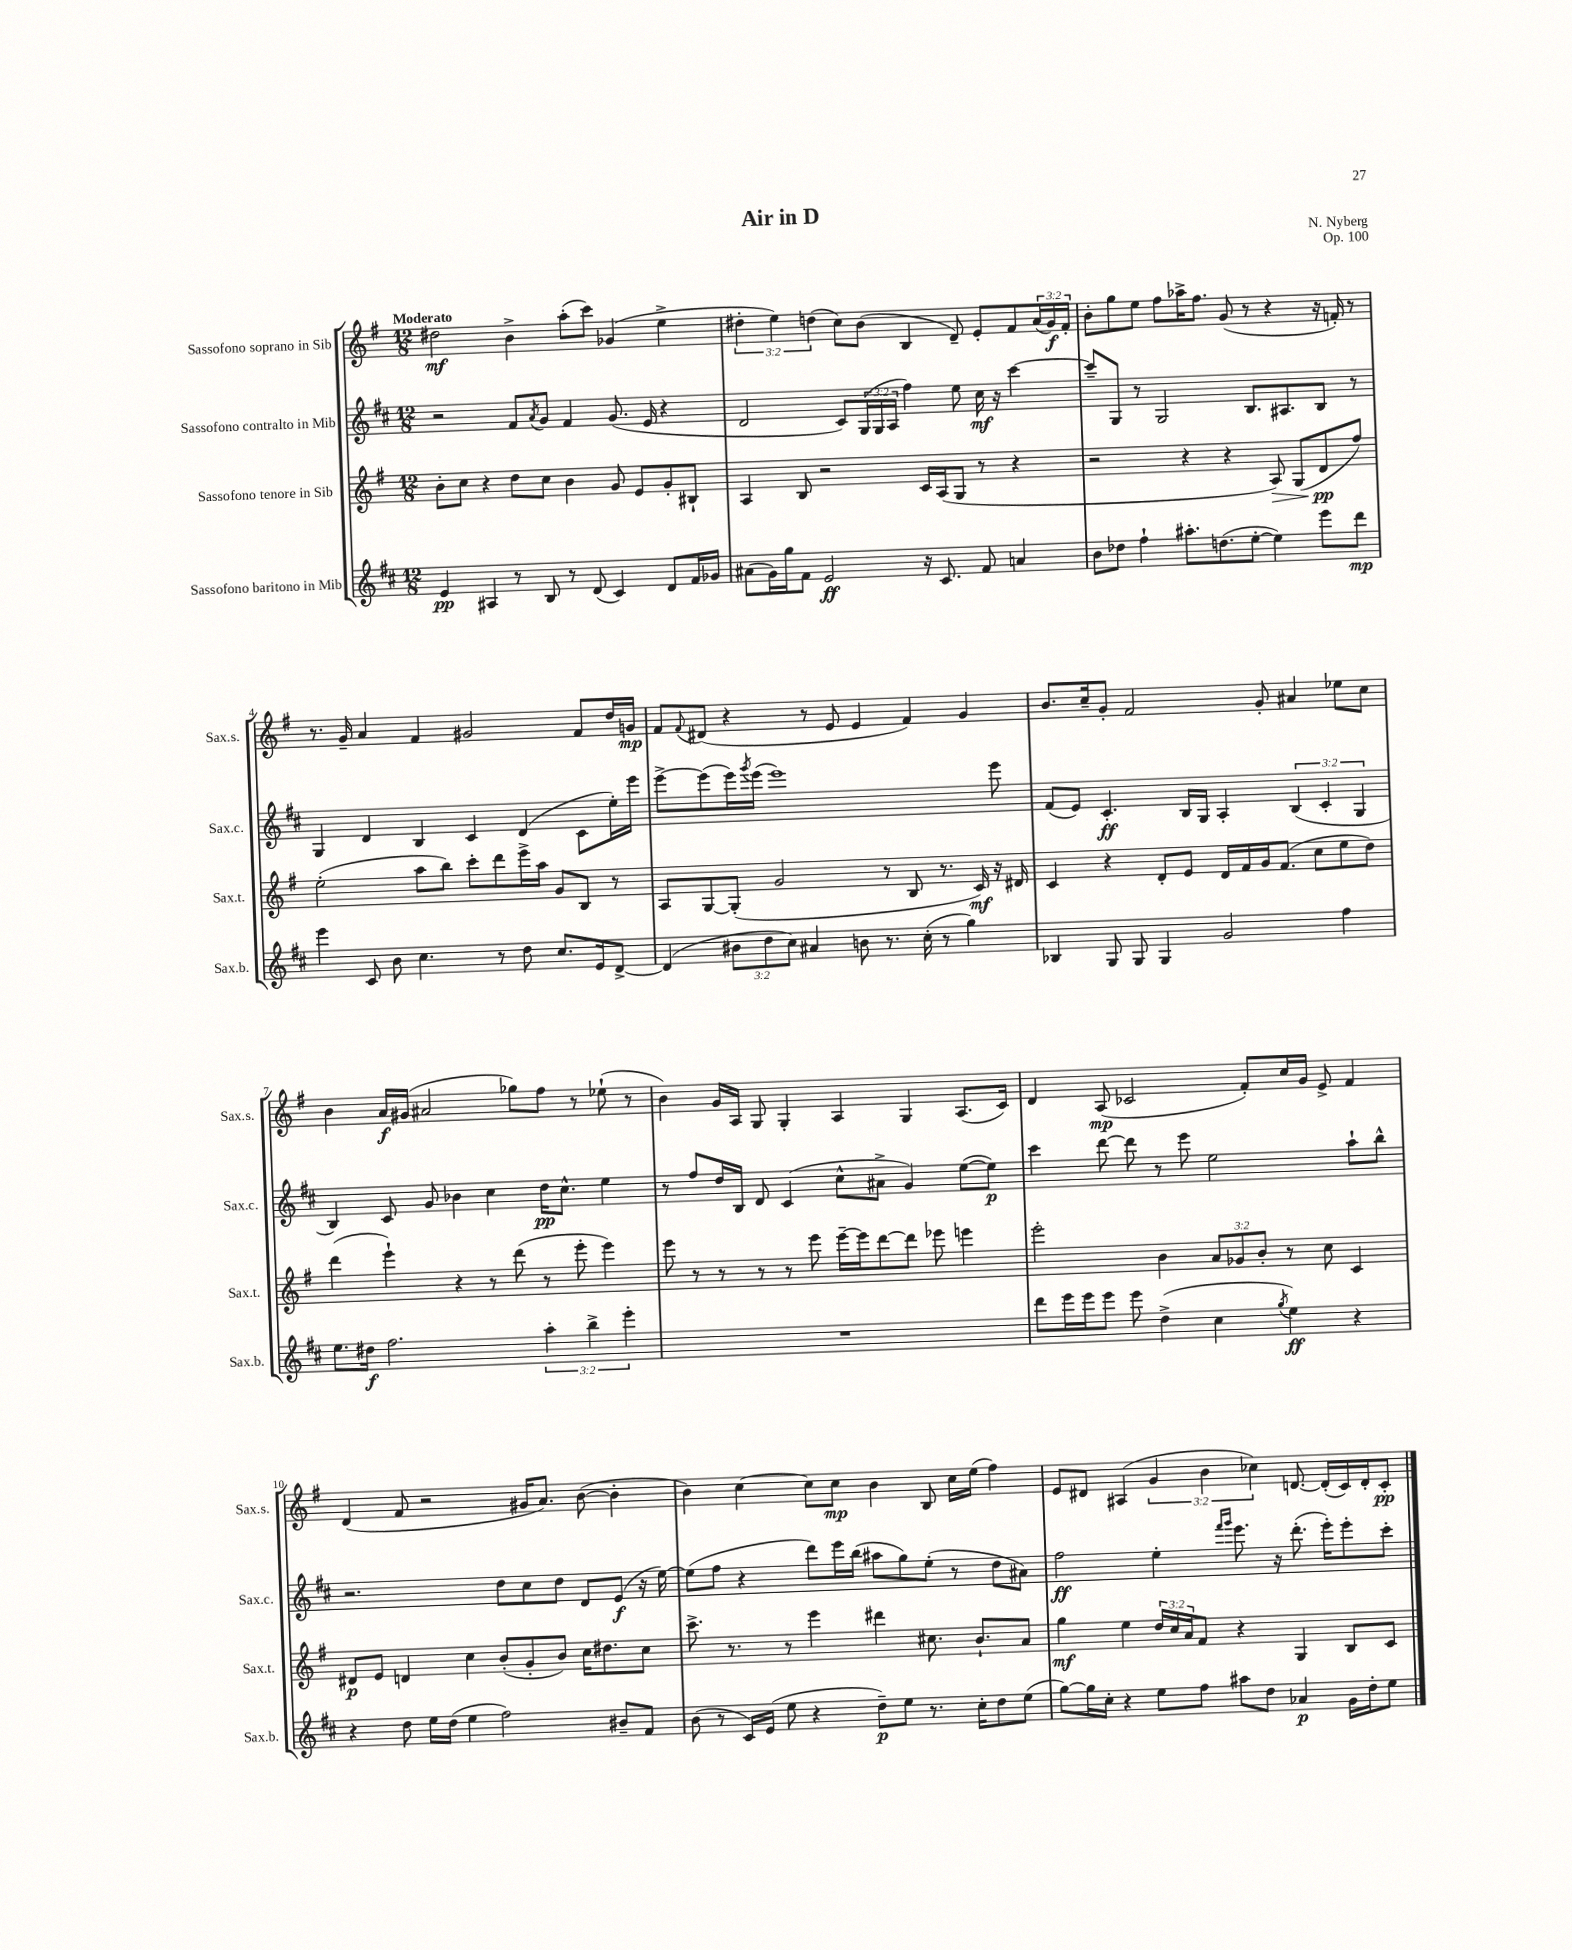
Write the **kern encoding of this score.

**kern	**kern	**kern	**kern
*staff4	*staff3	*staff2	*staff1
*clefG2	*clefG2	*clefG2	*clefG2
*k[f#c#]	*k[f#]	*k[f#c#]	*k[f#]
*M12/8	*M12/8	*M12/8	*M12/8
4e	8b'	2r	2dd#
.	8cc	.	.
4A#	4r	.	.
8r	8dd	8f#	4b^
.	.	8qa	.
8B	8cc	8g	.
8r	4b	4f#	(8aa'
(8d	.	.	8ccc)
4c#)	8g	(8.g	(4g-
.	8e	.	.
.	.	16e	.
8d	8g'	4r	4ee^
16f#	8B#`	.	.
16g-	.	.	.
=	=	=	=
(8a#	4A	2d	6dd#'
16g)	.	.	.
.	.	.	6ee)
16gg	.	.	.
8f#	8B	.	.
.	.	.	(6dd
2e	2r	.	.
.	.	8c#)	8cc)
.	.	(24G	(8b
.	.	24G	.
.	.	24A	.
.	.	4ff#)	4B
16r	16c	.	.
8.c#	(16A	.	.
.	8G	8ee	8d~)
8f#	8r	16cc#	8e'
.	.	16r	.
4a	4r	[4ccc#	8f#
.	.	.	(24a
.	.	.	24g)
.	.	.	24f#'
=	=	=	=
8b	2r	8ccc#~]	8b'
8dd-	.	8G	8gg
4ff#`	.	8r	8ee
.	.	2G	8ff#
8.aa#'	4r	.	16aa-^
.	.	.	8.ff#
(8.dd	.	.	.
.	4r	.	(8g
[8ee'	.	8.B	8r
4ee])	8A)	.	4r
.	.	8.A#	.
.	(8G	.	.
8eee	8d	8B	16r
.	.	.	16f')
8ddd	8ff#)	8r	8r
=	=	=	=
4eee	(2ee'	4G	8.r
.	.	.	16g~
8c#	.	4d	4a
8b	.	.	.
4.cc#	8aa	4B	4f#
.	8bb)	.	.
.	8ccc'	4c#	2g#
8r	8ddd	.	.
8dd	16eee^	(4d	.
.	16aa	.	.
8.cc#	8g	.	.
.	8B	8c#	8f#
16e	.	.	.
[8d^	8r	16ee')	16dd
.	.	16eee	16g
=	=	=	=
(4d]	8A	[8eee^	8f#
.	.	.	8qqf#
.	[8G	(8eee]	(8d#
12b#	(8G']	16eee)	4r
.	.	8qggg	.
.	.	(16eee	.
12dd	.	.	.
.	2g	1eee)	.
12cc#)	.	.	.
4a#	.	.	8r
.	.	.	8e
8b	.	.	4e
8.r	8r	.	.
.	8B	.	4f#)
(16cc#'	.	.	.
8r	8.r	.	.
4gg)	.	.	4g
.	16c)	.	.
.	16r	8eee	.
.	16d#	.	.
=	=	=	=
4B-	4c	(8f#	8.b
.	.	8e)	.
.	.	.	16cc~
8G	4r	4.c#'	8g'
8G	.	.	2f#
4G	8d'	.	.
.	8e	16B	.
.	.	16G	.
2g	16d	4A'	.
.	16f#	.	.
.	16g	.	8g'
.	(8.f#	.	.
.	.	(6B	4a#
.	8cc	.	.
.	.	6c#'	.
4ff#	8ee	.	8ee-
.	.	6G	.
.	8dd)	.	8cc
=	=	=	=
8.ee	(4ddd	4B)	4b
16dd#	.	.	.
2.ff#	4eee`)	8c#	16a
.	.	.	(16g#
.	.	8g	2a#
.	4r	4b-	.
.	8r	4cc#	.
.	(8ddd	.	8gg-)
6aa'	8r	16dd	8ff#
.	.	8.cc#^^	.
.	8eee'	.	8r
6bb^	.	.	.
.	4eee)	4ee	(8ee-`
6eee'	.	.	.
.	.	.	8r
=	=	=	=
1.r	8eee	8r	4b)
.	8r	8ff#	.
.	8r	16dd	16g
.	.	16B	16A
.	8r	8d	8G
.	8r	(4c#	4G'
.	8eee	.	.
.	[16eee~	8cc#^^	4A
.	16eee]	.	.
.	[8ddd	8a#^	.
.	8ddd]	4g)	4G
.	8eee-	.	.
.	4eee	([8ee	(8.A
.	.	8ee])	.
.	.	.	16c)
=	=	=	=
8ddd	2eee'	4ccc#	4d
16eee	.	.	.
16eee	.	.	.
8eee	.	[8ddd	(8A
8eee	.	8ddd]	2c-
(4dd^	4b	8r	.
.	.	8eee	.
4cc#	12a	2ee	.
.	12g-	.	.
.	.	.	8f#')
.	12b'	.	.
8qgg	.	.	.
4ee)	8r	.	16cc
.	.	.	16g
.	8cc	.	8e^
4r	4c	8aa`	4f#
.	.	8bb^^	.
=	=	=	=
4r	8d#	2.r	(4d
.	8e	.	.
8dd	4d	.	8f#
16ee	.	.	2r
(16dd	.	.	.
4ee	4cc	.	.
2ff#)	(8b'	8dd	.
.	8g'	8cc#	16g#
.	.	.	8.a)
.	8b)	8dd	.
.	16cc	8d	([8b
.	8.dd#	.	.
8b#~	.	(8e	4b']
8f#	8cc	16r	.
.	.	[16ee)	.
=	=	=	=
(8b	8.ccc^	(8ee]	4b)
8r	.	8ff#	.
.	8.r	.	.
16c#)	.	4r	[4cc
(16e	.	.	.
8ee	8r	.	.
4r	4eee	8ddd)	8cc]
.	.	16eee	8cc
.	.	(16bb	.
8dd~)	4ddd#	8aa#	4b
8ee	.	8gg)	.
8.r	8.cc#	(8ee'	8B
.	.	8r	16cc
16cc#'	8.b`	.	(16ee
8dd	.	8dd	4ff#)
(8ee	8a	8a#)	.
=	=	=	=
[8gg)	4gg	2ff#	8e
16gg]	.	.	8d#
16cc#'	.	.	.
4r	4ee	.	(4A#
8ee	24dd	4ee'	6g
.	24cc	.	.
.	24a	.	.
8ff#	8f#	.	.
.	.	.	6b
.	.	16qqfff#	.
.	.	16qqggg	.
8aa#	4r	8.eee	.
.	.	.	6cc-)
8dd	.	.	.
.	.	16r	.
4a-	4G	(8.ddd'	[8.d
.	.	16eee')	(16d']
16g	8B	8eee'	16c)
16dd'	.	.	16d'
8ee	8c	8ccc#'	8c'
==	==	==	==
*-	*-	*-	*-
